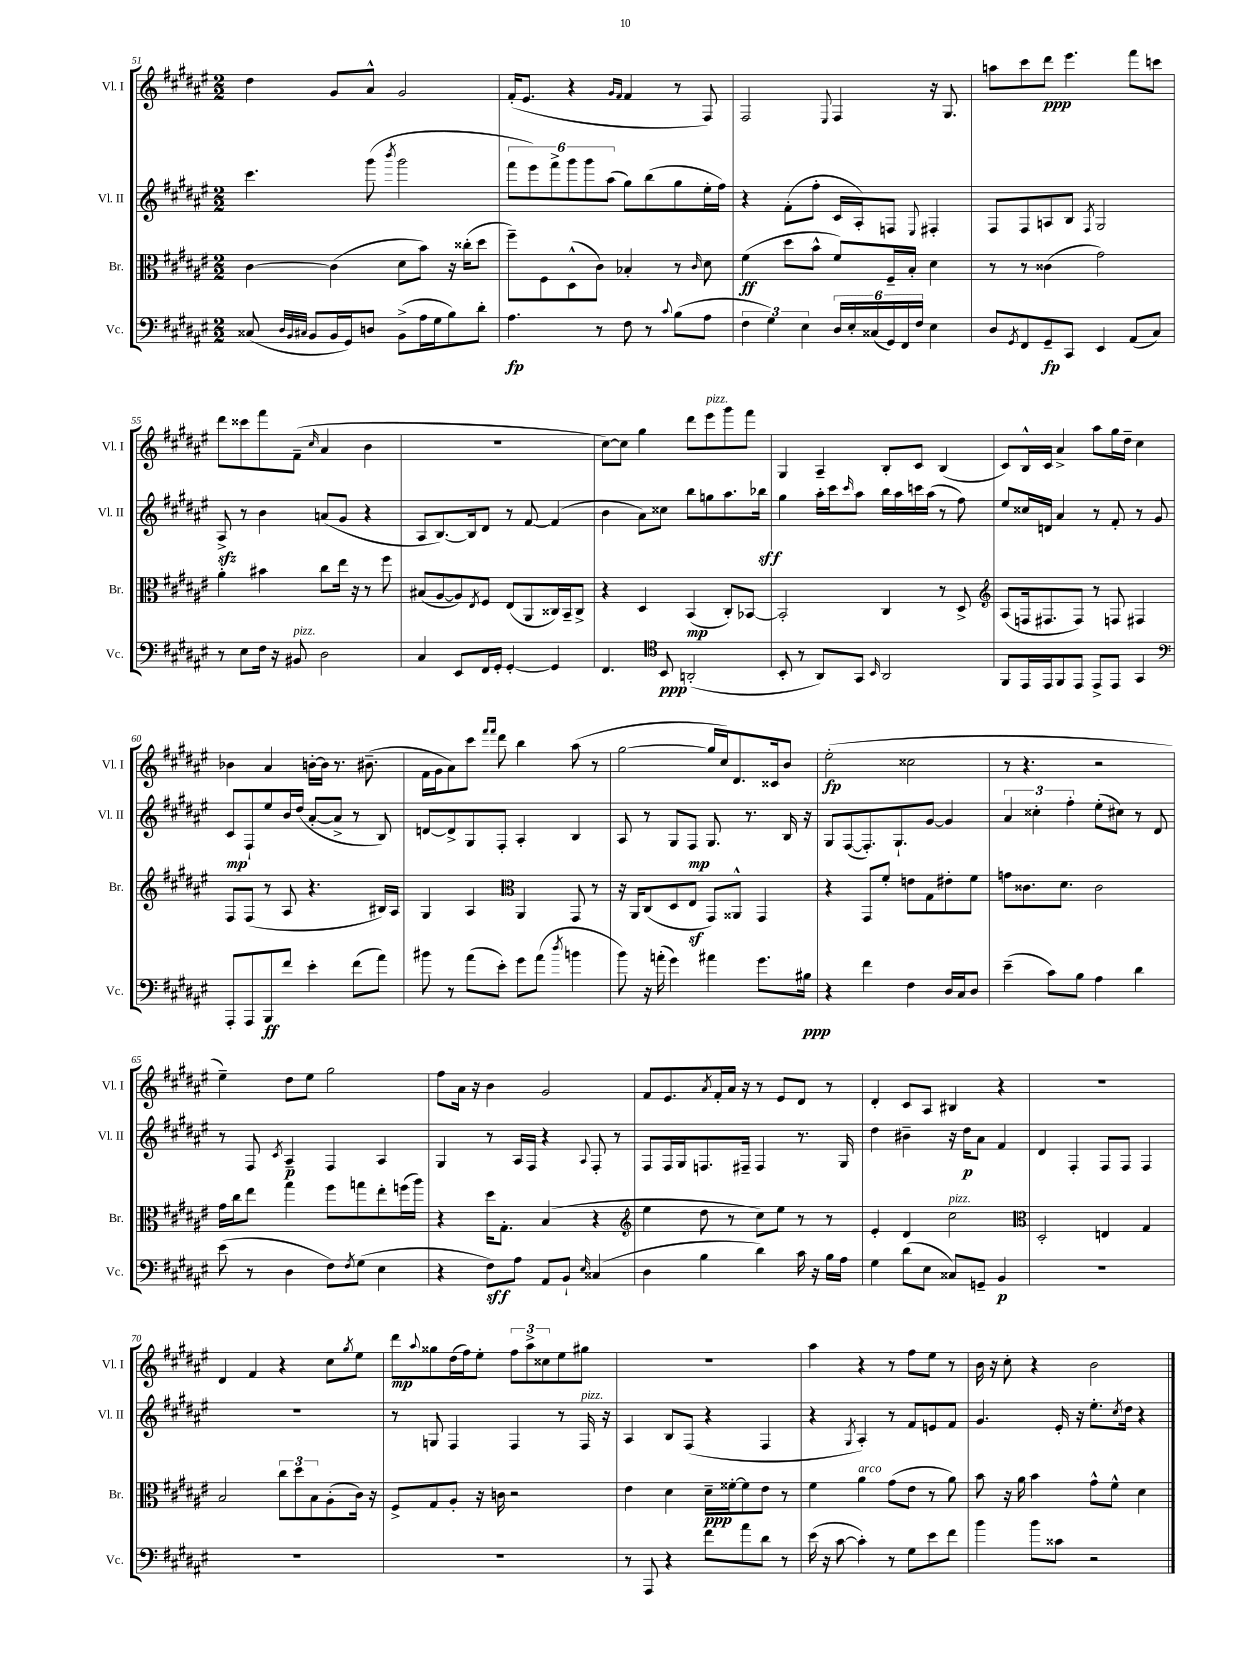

**kern	**kern	**kern	**kern
*staff4	*staff3	*staff2	*staff1
*clefF4	*clefC3	*clefG2	*clefG2
*k[f#c#g#d#a#e#]	*k[f#c#g#d#a#e#]	*k[f#c#g#d#a#e#]	*k[f#c#g#d#a#e#]
*M2/2	*M2/2	*M2/2	*M2/2
(8C##	[4c#	4.ccc#	4dd#
32qqD#	.	.	.
32qqBB	.	.	.
32qqC#	.	.	.
8BB	.	.	.
16BB	(4c#]	.	8g#
16GG#)	.	.	.
8D	.	(8ggg#	8a#^^
.	.	8qbbb	.
(8BB^	8d#	2ggg#	2g#
16A#	8b)	.	.
16G#	.	.	.
8B)	16r	.	.
.	(16cc##'	.	.
8d#'	8dd#	.	.
=	=	=	=
4.A#	8ff#~)	12fff#	(16f#'
.	.	.	8.e#
.	.	12eee#)	.
.	8F#	.	.
.	.	12fff#^	.
.	(8D#^^	12ggg#	4r
.	.	12ggg#	.
8r	8c#)	.	.
.	.	(12aa#	.
.	.	.	16qqg#
.	.	.	16qqf#
8F#	4B-'	8gg#)	4f#
8r	.	(8bb	.
8qqc#	.	.	.
(8B	8r	8gg#	8r
.	16qqc#	.	.
8A#	8d#	16ee#'	8F#)
.	.	16ff#)	.
=	=	=	=
6F#	(4f#	4r	2F#
6G#)	.	.	.
.	8dd#	(8f#'	.
6E#	.	.	.
.	8b^^	8ff#'	.
.	.	.	8qqE#
24D#	8f#)	16c#	4F#
24E#'	.	.	.
.	.	16A#')	.
(24C##	.	.	.
24GG#)	16F#~	8F	.
24FF#	.	.	.
.	16B'	.	.
24F#	.	.	.
.	.	8qqE#	.
4E#	4d#	4F#'	16r
.	.	.	8.G#
=	=	=	=
8D#	8r	8F#	8aa
8qGG#	.	.	.
8FF#	8r	8F#	8ccc#
8GG#~	(4c##	8A	8ddd#
8CC#	.	8B	4.eee#
.	.	8qF#	.
4EE#	2g#)	2G#	.
(8AA#	.	.	8fff#
8C#)	.	.	8ccc
=	=	=	=
8r	4a#'	8A#^	8ddd#
8E#	.	8r	8ccc##
16F#	4b#	4b	8fff#
16r	.	.	.
8BB#	.	.	(8f#~
.	.	.	16qqcc#
2D#	8cc#	(8a	4a#
.	16ee#	8g#	.
.	16r	.	.
.	8r	4r	4b
.	8ff#	.	.
=	=	=	=
4C#	(8B#	8A#	1r
.	[8A#	[8.B)	.
8EE#	8A#])	.	.
.	.	16B]	.
.	8qE#	.	.
16FF#	8F#	8d#	.
16GG#'	.	.	.
[4GG#'	(8E#	8r	.
.	8AA#	[8f#	.
4GG#]	16C##)	(4f#]	.
.	16BB~	.	.
.	8C##^	.	.
=	=	=	=
4.FF#	4r	4b	[8cc#)
.	.	.	8cc#]
.	4D#	8a#)	4gg#
*clefC4	*	*	*
8BB	.	8cc##	.
(2AA'	(4BB	8bb	8ddd#
.	.	8gg	8eee#
.	8C#')	8.aa#	8ggg#
.	[8BB-	.	8fff#
.	.	16bb-	.
=	=	=	=
8BB'	2BB-']	4gg#	4G#
8r	.	.	.
8AA#)	.	16aa#'	4A#~
.	.	16ccc#	.
.	.	16qqccc#	.
8GG#	.	8aa#	.
16qqBB	.	.	.
2AA#	4C#	16bb	8B'
.	.	16aa#	.
.	.	16ccc	8c#
.	.	(16aa#	.
.	8r	8r	(4B
.	8D#^	8ff#)	.
=	=	=	=
*	*clefG2	*	*
8FF#	(8A#	8ee#	8c#)
16EE#	16F	16cc##	16B^^
16EE#	8.F#	16d	16c#
8FF#	.	4a#	4a#^
8EE#	8F#)	.	.
8EE#^	8r	8r	8aa#
8EE#	8F	8f#'	16gg#
.	.	.	16dd#~
4GG#	4F#	8r	4cc#
.	.	8g#	.
=	=	=	=
*clefF4	*	*	*
8AAA#'	8F#	8c#	4b-
8AAA#	(8F#	8F#`	.
8BBB	8r	8ee#	4a#
8f#	8A#	16b	.
.	.	(16dd#	.
4e#'	4.r	[8a#'	[16b'
.	.	.	16b]
.	.	8a#^]	8.r
(8f#	.	8r	.
.	.	.	(8.b#~
8a#)	16B#)	8B)	.
.	16A#	.	.
=	=	=	=
8b#	4G#	[8d	16f#
.	.	.	16g#
8r	.	8d^]	8a#)
(8a#	4A#	8G#	8ccc#
.	.	.	16qqfff#
.	.	.	16qqfff#
8e#')	.	8F#'	8ddd#
*	*clefC3	*	*
8g#	4AA#	4A#'	4bb
(8a#	.	.	.
8qdd#	.	.	.
4b	8GG#	4B	(8aa#
.	8r	.	8r
=	=	=	=
8b)	16r	8A#	[2gg#
.	16AA#	.	.
16r	(8C#	8r	.
(16a'	.	.	.
4g#)	8D#	8G#	.
.	8E#	8F#	.
4a#	8GG#)	8.G#	16gg#]
.	.	.	16cc#)
.	8AA##^^	.	8.d#
.	.	8.r	.
8.g#	4GG#	.	.
.	.	.	16c##
.	.	16B	8b
16B#	.	16r	.
=	=	=	=
4r	4r	8G#	(2ee#'
.	.	([8F#	.
4f#	8GG#	8.F#'])	.
.	8f#'	.	.
.	.	8.G#`	.
4F#	8e	.	2cc##
.	8G#	[8g#	.
16D#	8e#'	4g#]	.
16C#	.	.	.
8D#	8f#	.	.
=	=	=	=
(4e#~	8g	6a#	8r
.	8.c##	.	4.r
.	.	6cc##'	.
8c#)	.	.	.
.	8.d#	.	.
.	.	6ff#'	.
8B	.	.	.
4A#	2c##	(8ee#'	2r
.	.	8cc#)	.
4d#	.	8r	.
.	.	8d#	.
=	=	=	=
(8e#	16g#	8r	4ee#~)
.	16cc#	.	.
8r	8ee#	8F#	.
.	.	8qc#	.
4D#	4gg#	4A#~	8dd#
.	.	.	8ee#
8F#)	8ff#	4F#	2gg#
8qF#	.	.	.
(8G#	8gg	.	.
4E#	8ee#'	4A#	.
.	(16ff	.	.
.	16aa#)	.	.
=	=	=	=
4r	4r	4G#	8ff#
.	.	.	16a#
.	.	.	16r
8F#)	16dd#	8r	4b
.	8.G#'	.	.
8A#	.	16A#	.
.	.	16F#	.
8AA#	(4B	4r	2g#
8BB`	.	.	.
16qqE#	.	8qqA#	.
(4C##	4r	8F#'	.
.	.	8r	.
=	=	=	=
*	*clefG2	*	*
4D#	4ee#	8F#	8f#
.	.	16F#	8.e#
.	.	16G#	.
4B	8dd#	8.F	.
.	.	.	8qa#
.	.	.	16f#'
.	8r	.	16a#
.	.	16F#~	16r
4d#)	8cc#)	4F#	8r
.	8ee#	.	8e#
16c#	8r	8.r	8d#
16r	.	.	.
16B	8r	.	8r
16A#	.	16G#	.
=	=	=	=
4G#	4e#'	4dd#	4d#'
(8d#	4d#	4b#~	8c#
8E#	.	.	8A#
8C##)	2cc#	16r	4B#
.	.	16dd#	.
8GG~	.	8a#	.
4BB	.	4f#	4r
=	=	=	=
*	*clefC3	*	*
1r	2D#'	4d#	1r
.	.	4F#'	.
.	4E	8F#	.
.	.	8F#	.
.	4G#	4F#	.
=	=	=	=
1r	2B	1r	4d#
.	.	.	4f#
.	12cc#	.	4r
.	12dd#	.	.
.	12B	.	.
.	(8A#'	.	8cc#
.	.	.	8qgg#
.	16c#)	.	8ee#
.	16r	.	.
=	=	=	=
1r	8F#^	8r	8ddd#
.	.	.	8qqaa#
.	8G#	8G	8gg##
.	8A#'	4F#	(16dd#
.	.	.	16ff#)
.	16r	.	8ee#'
.	16c	.	.
.	2r	4F#	12ff#
.	.	.	12aa#^
.	.	.	12cc##
.	.	8r	8ee#
.	.	16F#	8gg#
.	.	16r	.
=	=	=	=
8r	4e#	4A#	1r
8AAA#	.	.	.
4r	4d#	8B	.
.	.	(8F#	.
8f#	16d#~	4r	.
.	[16f##'	.	.
8a#	8f##]	.	.
8d#	8e#	4F#	.
8r	8r	.	.
=	=	=	=
(16e#	4f#	4r	4aa#
16r	.	.	.
[8c#	.	.	.
.	.	8qG#	.
4c#'])	4a#	4A#')	4r
8r	(8g#	8r	8r
8G#	8e#	8f#	8ff#
8e#	8r	8e	8ee#
8f#	8a#)	8f#	8r
=	=	=	=
4b	8b	4.g#	16b
.	.	.	16r
.	16r	.	8cc#'
.	16a#	.	.
8b	4b	.	4r
8c##	.	16e#'	.
.	.	16r	.
2r	8g#^^	8.ee#'	2b
.	8f#^^	.	.
.	.	8qcc#	.
.	.	16dd#	.
.	4d#	4r	.
==	==	==	==
*-	*-	*-	*-
